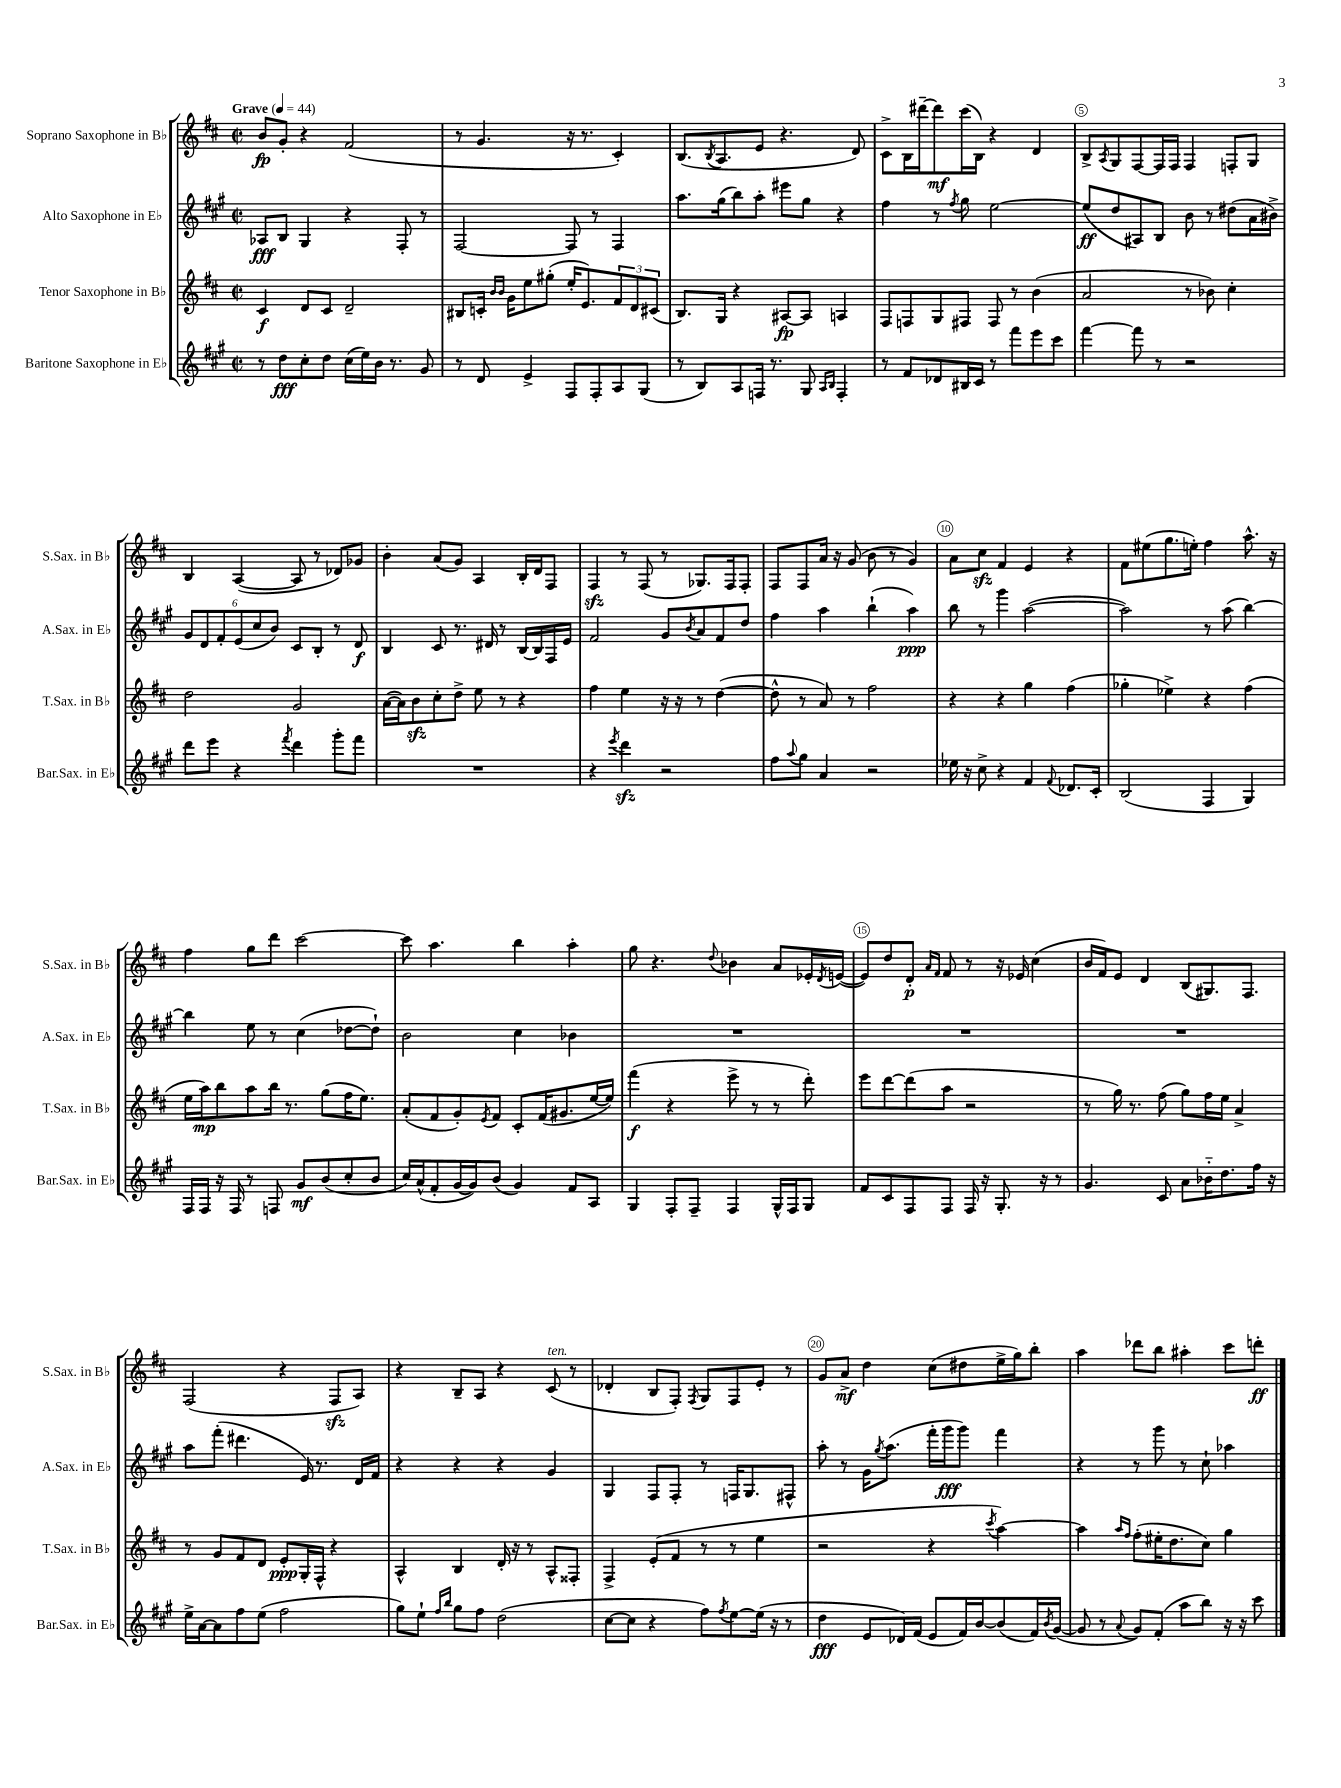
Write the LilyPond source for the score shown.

<<
\new StaffGroup <<
\new Staff = "s0" \with { instrumentName = "Soprano Saxophone in Bb" shortInstrumentName = "S.Sax. in Bb" } {
    \clef treble \key d \major \defaultTimeSignature \time 2/2 \tempo "Grave" 4 = 44
    b'8\fp g'8-. r4 fis'2( |
    r8 g'4. r16 r8. cis'4-.) |
    b8.( \acciaccatura { b8 } a8. e'8 r4. d'8) |
    cis'8-> b16 dis'''16~-- dis'''8\mf cis'''16( b16) r4 d'4 |
    b8-> \acciaccatura { a8 } g8 fis8~ fis16 fis16 fis4 f8-. g8 |
    b4 a4~( a8 r8 des'8) ges'8 |
    b'4-. a'8( g'8) a4 b16-. d'16 fis8 |
    fis4\sfz r8 fis8( r8 ges8.) fis16 fis8-. |
    fis8 fis8 a'16 r16 g'8( b'8 r8 g'4) |
    a'8 cis''8\sfz fis'4 e'4 r4 |
    fis'8 eis''8( g''8. e''16-.) fis''4 a''8.-^ r16 |
    fis''4 g''8 d'''8 cis'''2~ |
    cis'''8 a''4. b''4 a''4-. |
    g''8 r4. \appoggiatura { d''8 } bes'4 a'8 ees'16-. \acciaccatura { d'8 } e'16~( |
    e'8) d''8 d'8-.\p \grace { a'16 fis'16 } fis'8 r8 r16 ees'16 cis''4( |
    b'16 fis'16) e'8 d'4 b8( gis8.) fis8. |
    fis2( r4 fis8\sfz a8) |
    r4 b8-- a8 r4 cis'8^\markup { \italic "ten." }( r8 |
    des'4-. b8 fis8-.) \acciaccatura { fis8 } g8 fis8 e'8-. r8 |
    g'8 a'8->\mf d''4 cis''8( dis''8 e''16-> g''16) b''8-. |
    a''4 des'''8 b''8 ais''4-. cis'''8 d'''8-.\ff \bar "|." |
}
\new Staff = "s1" \with { instrumentName = "Alto Saxophone in Eb" shortInstrumentName = "A.Sax. in Eb" } {
    \clef treble \key a \major \defaultTimeSignature \time 2/2
    aes8\fff b8 gis4 r4 fis8-. r8 |
    fis2~ fis8 r8 fis4 |
    a''8. gis''16( b''8) a''8-. eis'''8 gis''8 r4 |
    fis''4 r8 \acciaccatura { fis''8 } gis''8 e''2~ |
    e''8\ff( d''8 ais8) b8 b'8 r8 dis''8( a'16 bis'16->) |
    \tuplet 6/4 { gis'8 d'8 fis'8-. e'8( cis''8 b'8) } cis'8 b8-. r8 d'8\f |
    b4 cis'8 r8. dis'16 r8 b16~ b16 fis16 e'16 |
    fis'2 gis'8 \acciaccatura { b'8 } a'8 fis'8 d''8 |
    fis''4 a''4 b''4-!( a''4\ppp) |
    b''8 r8 gis'''4 a''2~( |
    a''2) r8 a''8( b''4~) |
    b''4 e''8 r8 cis''4( des''8~ des''8-!) |
    b'2 cis''4 bes'4 |
    R1 |
    R1 |
    R1 |
    a''8 fis'''8-.( dis'''4. e'16) r8. d'16 fis'16 |
    r4 r4 r4 gis'4 |
    gis4 fis8 fis8-. r8 f16 gis8. fis8-^ |
    a''8-. r8 gis'16 \acciaccatura { gis''8 } a''8.( fis'''16-. gis'''16\fff gis'''8) fis'''4 |
    r4 r8 gis'''8 r8 cis''8-! aes''4 \bar "|." |
}
\new Staff = "s2" \with { instrumentName = "Tenor Saxophone in Bb" shortInstrumentName = "T.Sax. in Bb" } {
    \clef treble \key d \major \defaultTimeSignature \time 2/2
    cis'4\f d'8 cis'8 d'2-- |
    bis8 c'16-. \grace { b'16 b'16 } g'16 e''8 gis''8-.( e''16-. e'8.) \tuplet 3/2 { fis'8 d'8 cis'8( } |
    b8.) g16 r4 ais8~\fp ais8 a4 |
    fis8 f8 g8 fis8 fis8 r8 b'4( |
    a'2 r8 bes'8) cis''4-. |
    d''2 g'2 |
    a'16~( a'16) b'8\sfz cis''8-. d''8-> e''8 r8 r4 |
    fis''4 e''4 r16 r16 r8 d''4~( |
    d''8-^ r8 a'8) r8 fis''2 |
    r4 r4 g''4 fis''4( |
    ges''4-. ees''4->) r4 fis''4( |
    e''16 a''16\mp) b''8 a''8 b''16 r8. g''8( fis''16 e''8.) |
    a'8-.( fis'8 g'8-.) \acciaccatura { e'8 } fis'8 cis'8-. fis'16( gis'8. e''16~ e''16) |
    fis'''4\f( r4 e'''8-> r8 r8 d'''8-.) |
    e'''8 d'''8~ d'''8( a''8 r2 |
    r8 g''16) r8. fis''8( g''8) fis''16 e''16 a'4-> |
    r8 g'8 fis'8 d'8 e'8-.\ppp g16-. fis16-^ r4 |
    a4-^ b4 d'16-. r16 r8 a8-^ fisis8-. |
    fis4-> e'8-.( fis'8 r8 r8 e''4 |
    r2 r4 \acciaccatura { cis'''8 } a''4~) |
    a''4 \grace { a''16 fis''16 } fis''8-.( eis''16-. d''8. cis''8) g''4 \bar "|." |
}
\new Staff = "s3" \with { instrumentName = "Baritone Saxophone in Eb" shortInstrumentName = "Bar.Sax. in Eb" } {
    \clef treble \key a \major \defaultTimeSignature \time 2/2
    r8 d''8\fff cis''8-. d''8 cis''16( e''16) b'16 r8. gis'8 |
    r8 d'8 e'4-> fis8 fis8-. a8 gis8( |
    r8 b8) a8 f16 r8. gis8 \grace { a16 b16 } f4-. |
    r8 fis'8 des'8 bis16 cis'16 r8 fis'''8 e'''8 cis'''8 |
    fis'''4~ fis'''8 r8 r2 |
    d'''8 e'''8 r4 \acciaccatura { fis'''8 } d'''4 gis'''8-. fis'''8 |
    R1 |
    r4 \acciaccatura { e'''8 } d'''4\sfz r2 |
    fis''8 \appoggiatura { a''8 } gis''8 a'4 r2 |
    ees''16 r16 cis''8-> r4 fis'4 \appoggiatura { fis'8 } des'8. cis'16-. |
    b2( fis4 gis4) |
    fis16 fis16 r16 fis16 r8 f8 gis'8\mf b'8( cis''8-. b'8 |
    cis''16) a'16-^( fis'8-. gis'16~ gis'16) b'8( gis'4) fis'8 a8 |
    gis4 fis8-. fis8-- fis4 gis16-^ fis16 gis8 |
    fis'8 cis'8 fis8 fis8 fis16 r16 gis8.-. r16 r8 |
    gis'4. cis'8 a'8 bes'16-_ d''8. fis''16 r16 |
    e''16-> a'16~ a'8 fis''8 e''8( fis''2 |
    gis''8) e''8-! \grace { fis''16 b''16 } gis''8 fis''8 d''2( |
    cis''8~ cis''8 r4 fis''8) \acciaccatura { fis''8 } e''8~ e''16( r16 r8 |
    d''4\fff e'8 des'16) fis'16( e'8 fis'16) b'16~ b'8( fis'16) \acciaccatura { b'8 } gis'16~( |
    gis'8 r8 \appoggiatura { a'8 } gis'8) fis'8-.( a''8 b''8) r16 r16 cis'''8 \bar "|." |
}
>>
>>
\layout { \context { \Score \override BarNumber.break-visibility = ##(#f #t #t) barNumberVisibility = #(every-nth-bar-number-visible 5) \override BarNumber.stencil = #(make-stencil-circler 0.1 0.3 ly:text-interface::print) } }
